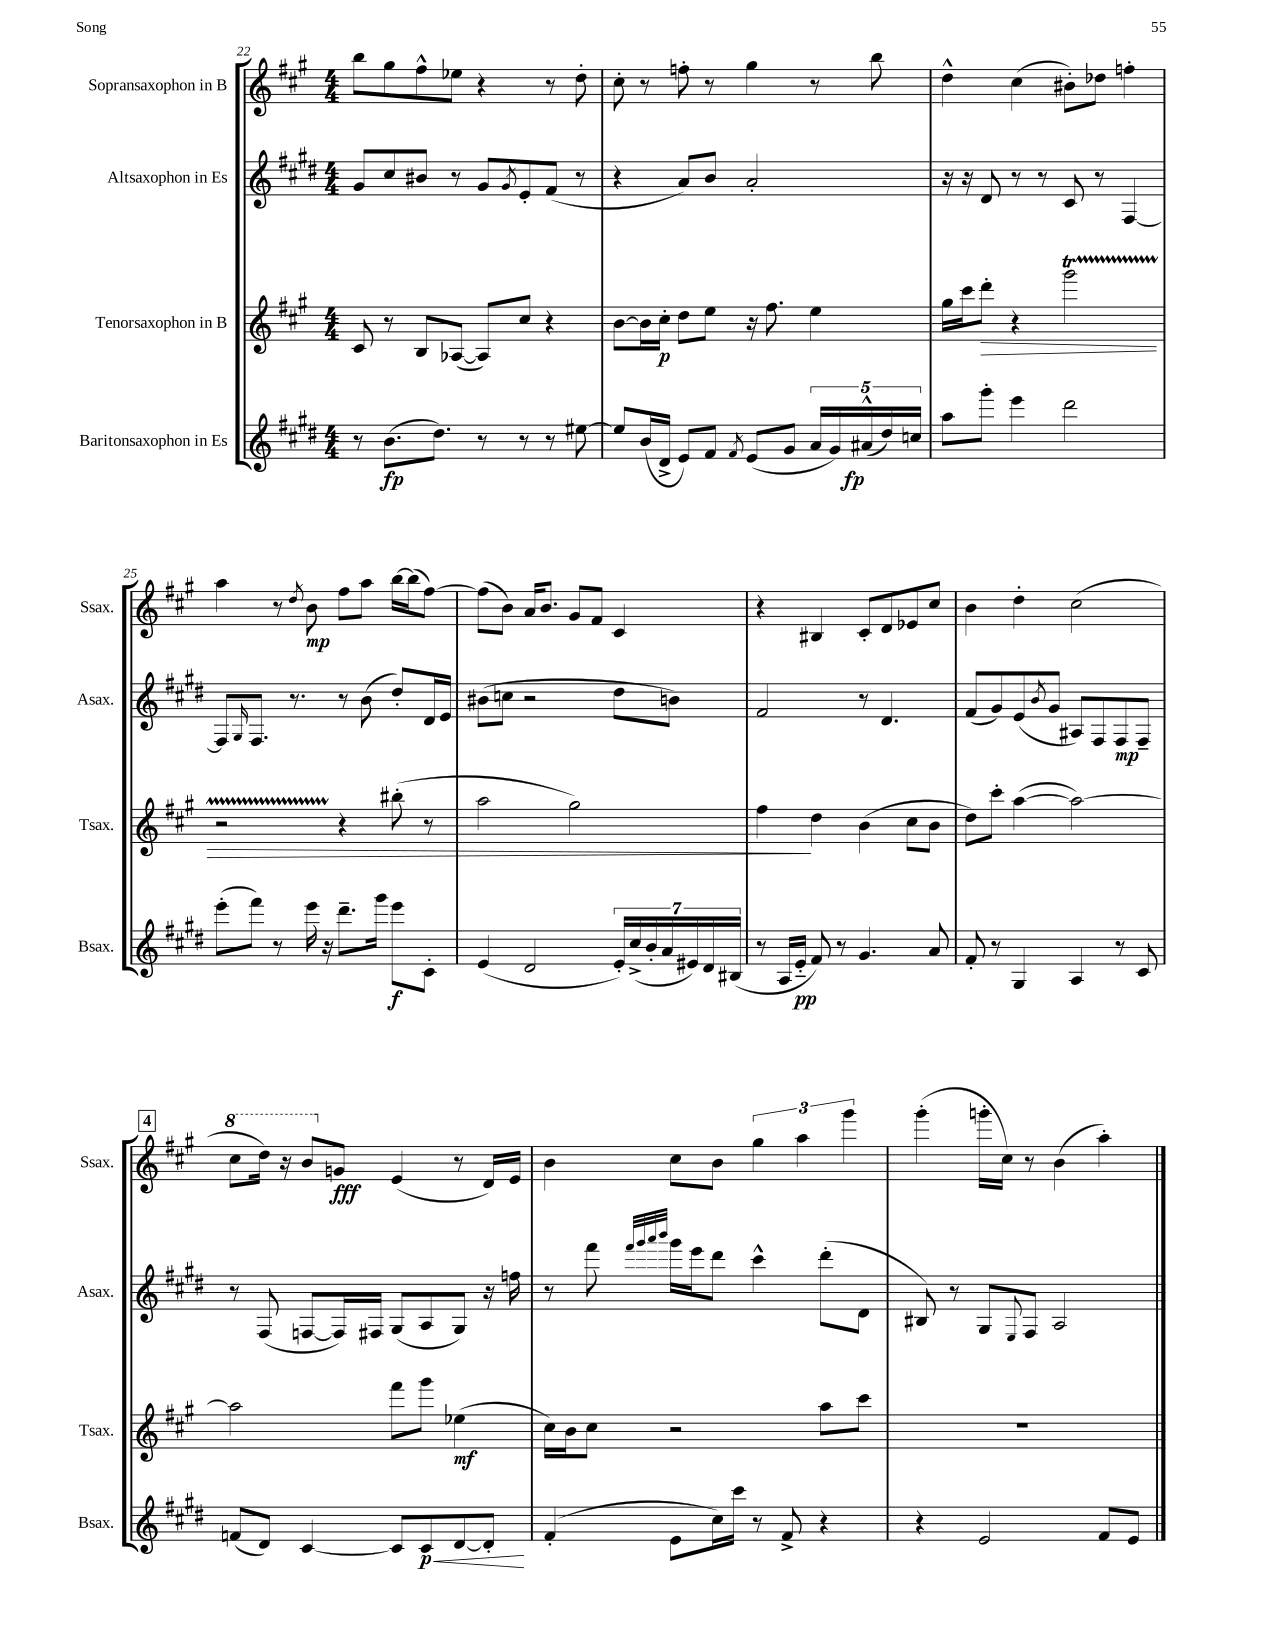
<<
\new StaffGroup <<
\new Staff = "s0" \with { instrumentName = "Sopransaxophon in B" shortInstrumentName = "Ssax." } {
    \clef treble \key a \major \numericTimeSignature \time 4/4
    b''8 gis''8 fis''8-^ ees''8 r4 r8 d''8-. |
    cis''8-. r8 f''8-. r8 gis''4 r8 b''8 |
    d''4-^ cis''4( bis'8-.) des''8 f''4-. |
    a''4 r8 \acciaccatura { d''8 } b'8\mp fis''8 a''8 b''16~ b''16( fis''8~) |
    fis''8( b'8) a'16 b'8. gis'8 fis'8 cis'4 |
    r4 bis4 cis'8-. d'8 ees'8 cis''8 |
    b'4 d''4-. cis''2( |
    \mark \markup { \box "4" } \ottava #1 cis'''8 d'''16) r16 b''8 \ottava #0 g'8\fff e'4( r8 d'16) e'16 |
    b'4 cis''8 b'8 \tuplet 3/2 { gis''4 a''4 gis'''4 } |
    gis'''4-.( g'''16-. cis''16) r8 b'4( a''4-.) \bar "|." |
}
\new Staff = "s1" \with { instrumentName = "Altsaxophon in Es" shortInstrumentName = "Asax." } {
    \clef treble \key e \major \numericTimeSignature \time 4/4
    gis'8 cis''8 bis'8 r8 gis'8 \acciaccatura { gis'8 } e'8-. fis'8( r8 |
    r4 a'8) b'8 a'2-. |
    r16 r16 dis'8 r8 r8 cis'8 r8 fis4~ |
    fis8 \grace { gis16 } fis8. r8. r8 b'8( dis''8-.) dis'16 e'16 |
    bis'8( c''8 r2 dis''8 b'8) |
    fis'2 r8 dis'4. |
    fis'8( gis'8) e'8( \acciaccatura { b'8 } gis'8 ais8) fis8 fis8\mp fis8-- |
    \mark \markup { \box "4" } r8 fis8( f8~ f16) fis16 gis8( a8 gis8) r16 f''16 |
    r8 fis'''8 \grace { fis'''32 gis'''32 a'''32 b'''32 } gis'''16 e'''16 dis'''8 cis'''4-^ dis'''8-.( dis'8 |
    bis8) r8 gis8 \appoggiatura { e8 } fis8 a2 \bar "|." |
}
\new Staff = "s2" \with { instrumentName = "Tenorsaxophon in B" shortInstrumentName = "Tsax." } {
    \clef treble \key a \major \numericTimeSignature \time 4/4
    cis'8 r8 b8 aes8~( aes8) cis''8 r4 |
    b'8~ b'16 cis''16-.\p d''8 e''8 r16 fis''8. e''4 |
    gis''16 cis'''16 d'''8-.\> r4 gis'''2\startTrillSpan |
    r2 r4\stopTrillSpan bis''8-.( r8 |
    a''2 gis''2) |
    fis''4\! d''4 b'4( cis''8 b'8 |
    d''8) cis'''8-. a''4~( a''2~) |
    \mark \markup { \box "4" } a''2 fis'''8 gis'''8 ees''4\mf( |
    cis''16) b'16 cis''8 r2 a''8 cis'''8 |
    R1 \bar "|." |
}
\new Staff = "s3" \with { instrumentName = "Baritonsaxophon in Es" shortInstrumentName = "Bsax." } {
    \clef treble \key e \major \numericTimeSignature \time 4/4
    r8 b'8.\fp( dis''8.) r8 r8 r8 eis''8~ |
    eis''8 b'16( dis'16-> e'8) fis'8 \acciaccatura { fis'8 } e'8( gis'8 \tuplet 5/4 { a'16 gis'16) ais'16-^\fp( dis''16) c''16 } |
    a''8 gis'''8-. e'''4 dis'''2 |
    e'''8-.( fis'''8) r8 e'''16 r16 dis'''8.-- gis'''16 e'''8\f cis'8-. |
    e'4( dis'2 \tuplet 7/4 { e'16-.) cis''16->( b'16-. a'16 eis'16) dis'16 bis16( } |
    r8 a16 e'16-_\pp fis'8) r8 gis'4. a'8 |
    fis'8-. r8 gis4 a4 r8 cis'8 |
    \mark \markup { \box "4" } f'8( dis'8) cis'4~ cis'8 cis'8\p\< dis'8~ dis'8-.\! |
    fis'4-.( e'8 cis''16) cis'''16 r8 fis'8-> r4 |
    r4 e'2 fis'8 e'8 \bar "|." |
}
>>
>>
\layout { \context { \Score currentBarNumber = #22 } }
